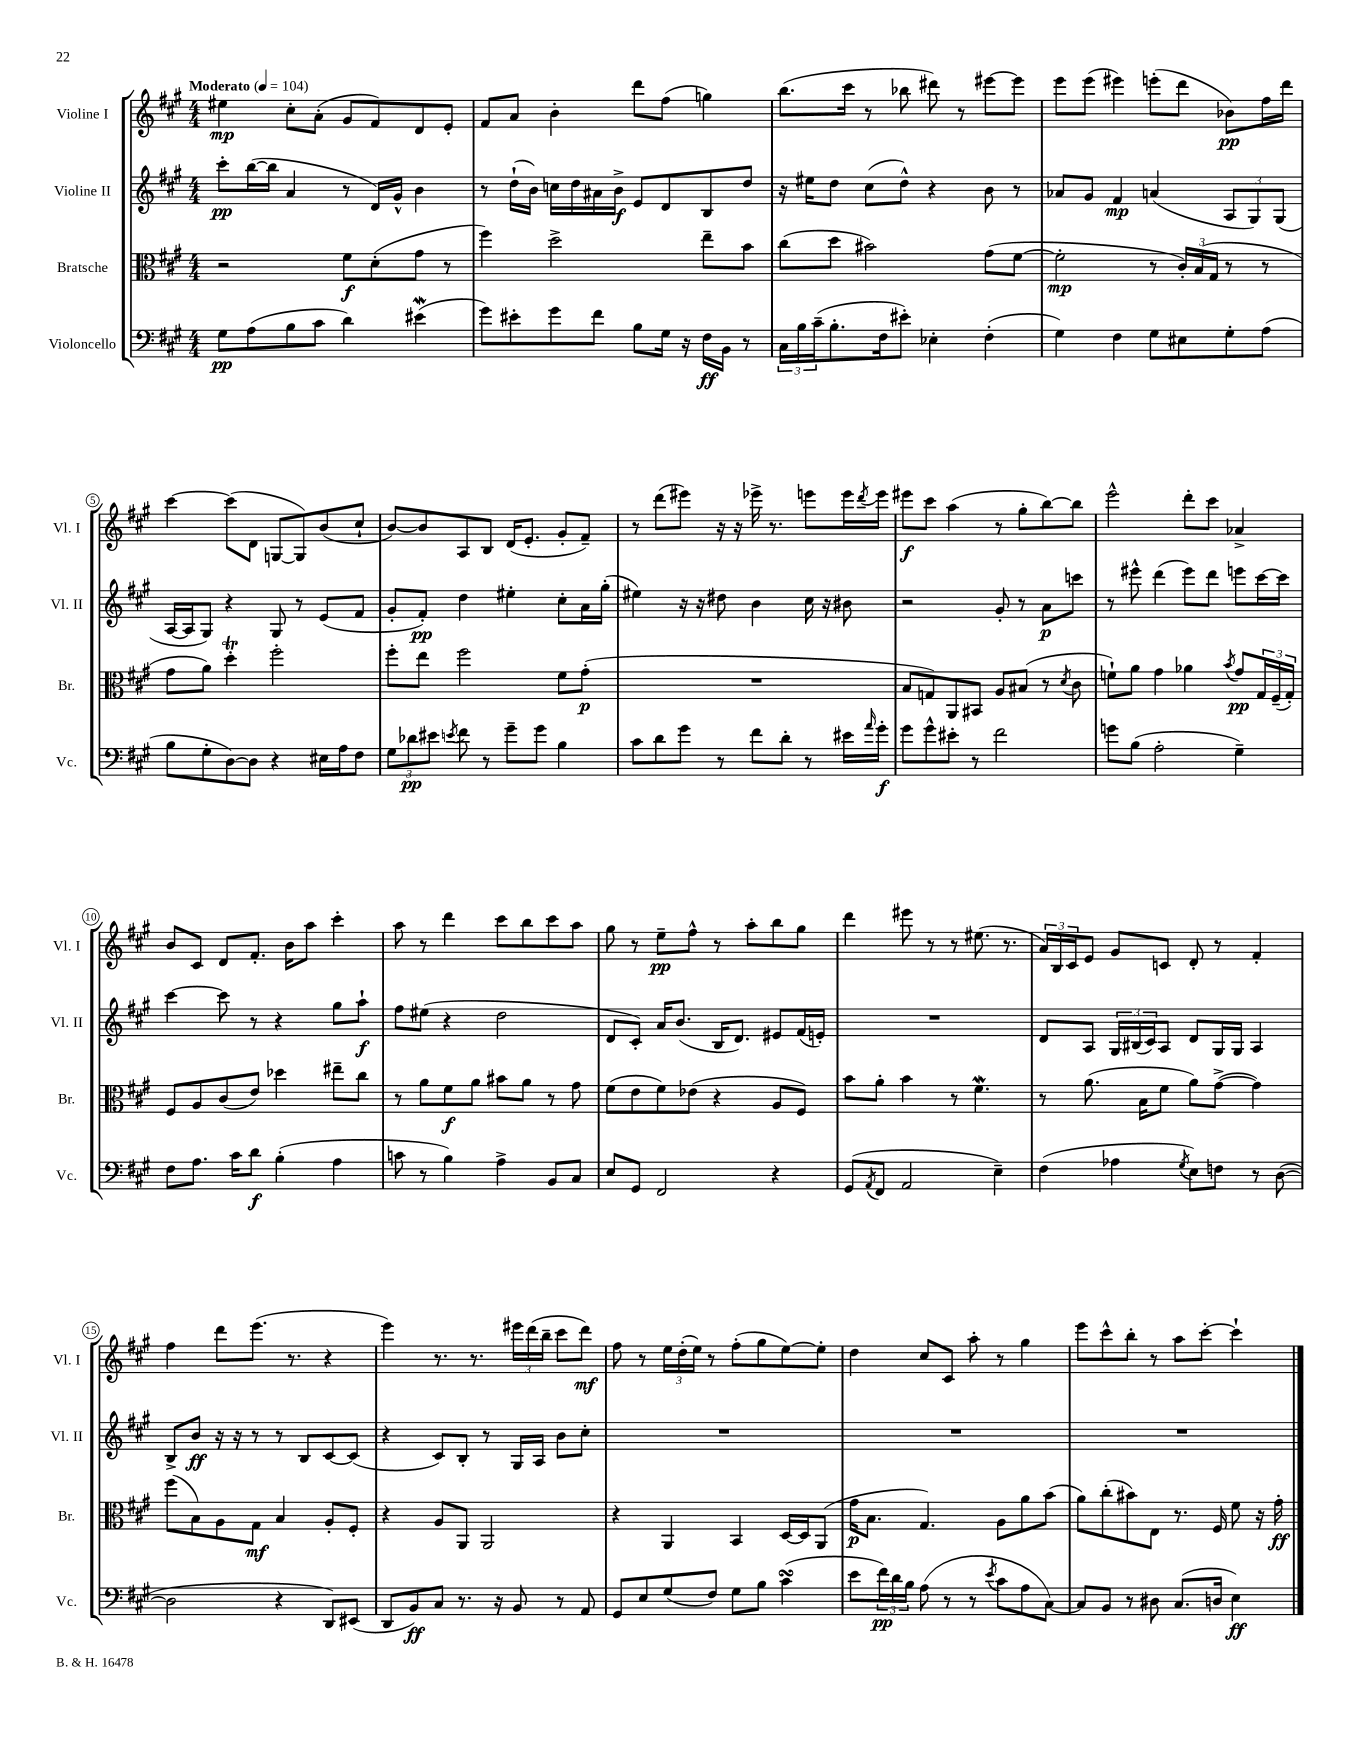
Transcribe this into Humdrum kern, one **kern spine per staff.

**kern	**kern	**kern	**kern
*staff4	*staff3	*staff2	*staff1
*clefF4	*clefC3	*clefG2	*clefG2
*k[f#c#g#]	*k[f#c#g#]	*k[f#c#g#]	*k[f#c#g#]
*M4/4	*M4/4	*M4/4	*M4/4
*MM104	*MM104	*MM104	*MM104
8G#	2r	8ccc#'	4ee#
(8A	.	([16bb	.
.	.	16bb]	.
8B	.	4a	8cc#'
8c#	.	.	(8a'
4d)	8f#	8r	8g#
.	(8d'	16d)	8f#)
.	.	16g#^^	.
(4e#	8g#	4b	8d
.	8r	.	8e'
=	=	=	=
8g#)	4ff#)	8r	8f#
8e#'	.	(16dd`	8a
.	.	16b)	.
8g#	2dd^	16cc	4b'
.	.	16dd	.
8f#	.	16a#	.
.	.	16b^	.
8B	.	8e	8ddd
16G#	.	8d	(8ff#
16r	.	.	.
16F#	8ee~	8B	4gg)
16BB	.	.	.
8r	8b	8dd	.
=	=	=	=
24C#	(8cc#	16r	(8.bb
24B	.	.	.
.	.	16ee#	.
(24c#~	.	.	.
8.B'	8dd	8dd	.
.	.	.	16ccc#
.	2b#)	(8cc#	8r
16F#	.	.	.
8e#')	.	8dd^^)	8bb-
4E-'	.	4r	8ddd#)
.	.	.	8r
(4F#'	(8g#	8b	[8eee#
.	[8f#	8r	8eee#]
=	=	=	=
4G#)	2f#']	8a-	8eee
.	.	8g#	(8eee
4F#	.	4f#	4eee#)
8G#	8r	(4a	(8eee'
8E#	24c#')	.	8ddd
.	(24B	.	.
.	24G#	.	.
8G#'	8r	12A	8b-)
.	.	12G#)	.
(8A	8r	.	16ff#
.	.	(12G#	.
.	.	.	16ddd
=	=	=	=
8B	8g#	[16A	[4ccc#
.	.	16A]	.
8G#'	8a)	8G#)	.
[8D)	4dd'	4r	(8ccc#]
8D]	.	.	8d
4r	2ff#'	8G#	[8G
.	.	8r	8G])
16E#	.	(8e	(8b
16A	.	.	.
8F#	.	8f#	8cc#`
=	=	=	=
12G#	8ff#'	8g#'	[8b)
12d-	.	.	.
.	8ee	8f#')	8b]
12e#	.	.	.
8qe	.	.	.
8f#	2ff#	4dd	8A
8r	.	.	8B
8g#~	.	4ee#'	(16d
.	.	.	8.e'
8g#	.	.	.
4B	8f#	8cc#'	8g#'
.	(8g#'	16a	8f#~)
.	.	(16gg#'	.
=	=	=	=
8c#	1r	4ee#)	8r
8d	.	.	(8ddd
8g#	.	16r	8eee#)
.	.	16r	.
8r	.	8dd#	16r
.	.	.	16r
8f#	.	4b	16eee-^
.	.	.	8.r
8d'	.	.	.
8r	.	16cc#	8eee
.	.	16r	.
16e#	.	8b#	16eee
16qqa	.	.	8qddd
16g#'	.	.	16eee
=	=	=	=
8g#	8B	2r	8eee#
8g#^^	8G)	.	8ccc#
8e#'	8AA	.	(4aa
8r	8BB#	.	.
2f#	8A	8g#'	8r
.	(8B#	8r	8gg#'
.	8r	8a	[8bb)
.	8qd	.	.
.	8c#	8ccc	8bb]
=	=	=	=
8g	8f`)	8r	2eee^^
(8B	8a	8eee#^^	.
2A'	4g#	(4ddd	.
.	4a-	8eee#)	8ddd'
.	.	8ddd	8ccc#
.	8qb	.	.
4G#~)	8g#	8eee	4a-^
.	24G#	[16ccc#	.
.	(24F#~	.	.
.	.	16ccc#]	.
.	24G#')	.	.
=	=	=	=
8F#	8F#	[4ccc#	8b
8.A	8A	.	8c#
.	(8c#	8ccc#]	8d
16c#	.	.	.
8d	8e)	8r	8.f#'
(4B'	4dd-	4r	.
.	.	.	16b
.	.	.	8aa
4A	8ee#~	8gg#	4ccc#'
.	8cc#	8aa`	.
=	=	=	=
8c	8r	8ff#	8aa
8r	8a	(8ee#	8r
4B)	8f#	4r	4ddd
.	8a	.	.
4A^	8b#	2dd	8ccc#
.	8a	.	8bb
8BB	8r	.	8ccc#
8C#	8g#	.	8aa
=	=	=	=
8E	(8f#	8d	8gg#
8GG#	8e	8c#')	8r
2FF#	8f#)	16a	8ee~
.	.	(8.b	.
.	(8e-	.	8ff#^^
.	4r	16B	8r
.	.	8.d)	.
.	.	.	8aa'
4r	8A	8e#	8bb
.	8F#)	(16f#	8gg#
.	.	16e')	.
=	=	=	=
(8GG#	8b	1r	4ddd
8qAA	.	.	.
8FF#	8a'	.	.
2AA	4b	.	8eee#
.	.	.	8r
.	8r	.	8r
.	4.f#	.	(8.ee#
4E~)	.	.	.
.	.	.	8.r
=	=	=	=
(4F#	8r	8d	24a)
.	.	.	24B
.	.	.	24c#
.	(8.a	8A	8e
4A-	.	24G#	8g#
.	.	(24B#	.
.	16B	.	.
.	.	24c#)	.
.	8f#	8A	8c
8qG#	.	.	.
8E)	8a)	8d	8d'
8F	([8g#^	16G#	8r
.	.	16G#	.
8r	4g#])	4A	4f#'
([8D	.	.	.
=	=	=	=
2D]	(8ff#	8B^	4ff#
.	8B)	8b	.
.	8A	16r	8ddd
.	.	16r	.
.	8G#	8r	(8.eee
4r	4B	8r	.
.	.	.	8.r
.	.	8B	.
8DD)	8A'	[8c#	4r
(8EE#	8F#'	(8c#]	.
=	=	=	=
8DD	4r	4r	4eee)
8BB)	.	.	.
8C#	8A	8c#)	8.r
8.r	8AA	8B'	.
.	.	.	8.r
.	2AA	8r	.
16r	.	.	.
8BB	.	16G#	24eee#
.	.	.	(24ddd
.	.	16A	.
.	.	.	24bb~
8r	.	8b	8ccc#
8AA	.	8cc#'	8ddd)
=	=	=	=
8GG#	4r	1r	8ff#
8E	.	.	8r
(8G#	4AA	.	24ee
.	.	.	(24dd'
.	.	.	24ee)
8F#)	.	.	8r
8G#	4BB	.	(8ff#'
8B	.	.	8gg#
(4c#	[16D	.	[8ee)
.	16D]	.	.
.	(8AA	.	8ee']
=	=	=	=
8e	16g#	1r	4dd
.	8.B	.	.
24f#)	.	.	.
24d	.	.	.
24B	.	.	.
(8A	4.G#)	.	8cc#
8r	.	.	8c#
8r	.	.	8aa'
8qe	.	.	.
8c#	8A	.	8r
8A	8a	.	4gg#
[8C#)	(8b	.	.
=	=	=	=
8C#]	8a)	1r	8eee
8BB	(8cc#'	.	8ccc#^^
8r	8b#)	.	8bb'
8D#	8E	.	8r
(8.C#	8.r	.	8aa
.	.	.	[8ccc#'
16D	16F#	.	.
4E)	8f#	.	4ccc#`]
.	16r	.	.
.	16g#'	.	.
==	==	==	==
*-	*-	*-	*-
